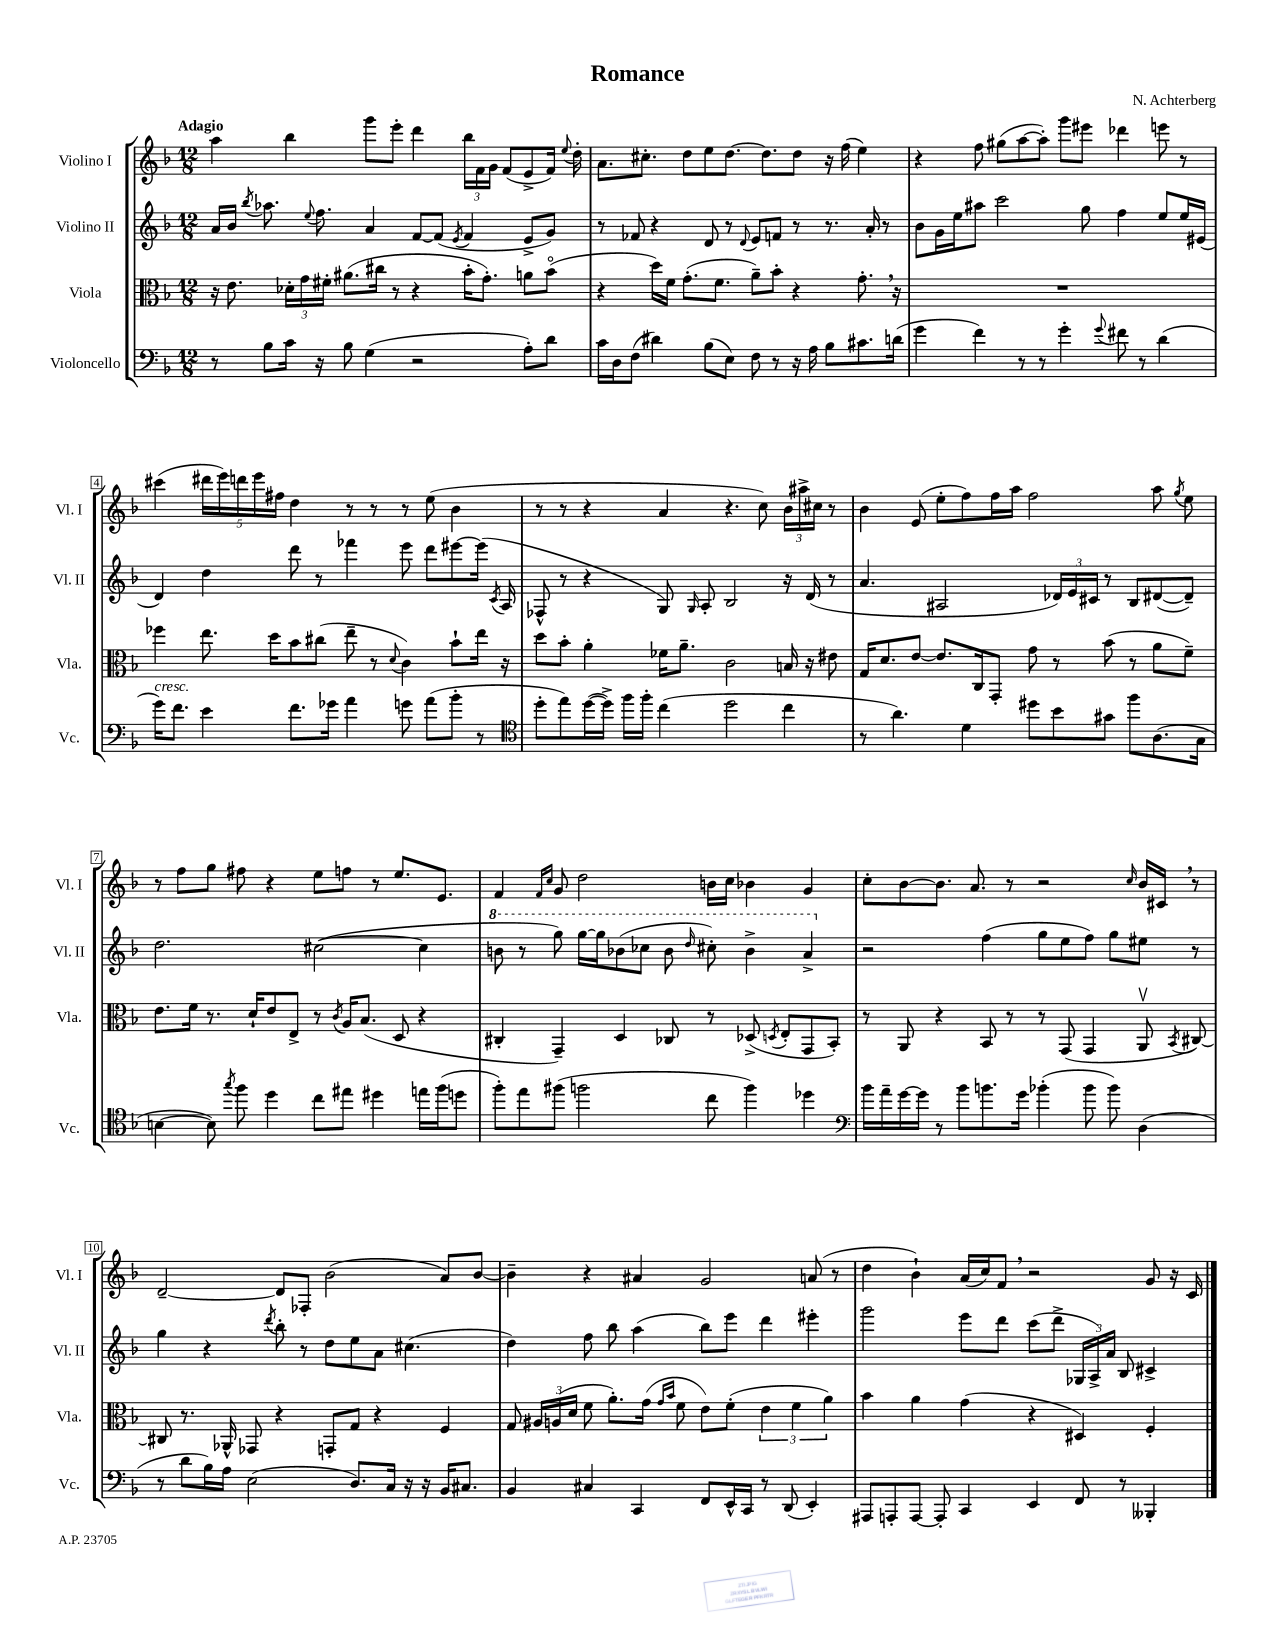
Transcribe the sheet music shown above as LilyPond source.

\header { title = "Romance" composer = "N. Achterberg" }
<<
\new StaffGroup <<
\new Staff = "s0" \with { instrumentName = "Violino I" shortInstrumentName = "Vl. I" } {
    \clef treble \key f \major \numericTimeSignature \time 12/8 \tempo "Adagio"
    \autoBeamOff a''4 bes''4 g'''8[ e'''8]-. d'''4 \tuplet 3/2 { bes''16[ f'16 g'16] } f'8[( e'8-> f'16]) \appoggiatura { e''8 } d''16-. |
    a'8.[ cis''8.]-. d''8[ e''8 d''8.]~ d''8.[ d''8] r16 f''16( e''4) |
    r4 f''8 gis''8[( a''8~ a''8]-.) g'''8[ eis'''8] des'''4 e'''8 r8 |
    cis'''4( \tuplet 5/4 { dis'''16[ e'''16) d'''16 e'''16 fis''16] } d''4 r8 r8 r8 e''8( bes'4 |
    r8 r8 r4 a'4 r4. c''8) \tuplet 3/2 { bes'16[ ais''16-> cis''16] } r8 |
    bes'4 e'8( e''8[-. f''8) f''16 a''16] f''2 a''8 \acciaccatura { g''8 } e''8 |
    r8 f''8[ g''8] fis''8 r4 e''8[ f''8] r8 e''8.[ e'8.] |
    f'4 \grace { f'16[ c''16] } g'8 d''2 b'16[ c''16] bes'4 g'4 |
    c''8[-. bes'8~ bes'8.] a'8. r8 r2 \grace { c''16 } bes'16[ cis'16] \breathe r8 |
    d'2~-- d'8[ fes8]-. bes'2( a'8[) bes'8]~ |
    bes'4-- r4 ais'4 g'2 a'8( r8 |
    d''4 bes'4-!) a'16[( c''16) f'8] \breathe r2 g'8 r16 c'16 \bar "|." |
}
\new Staff = "s1" \with { instrumentName = "Violino II" shortInstrumentName = "Vl. II" } {
    \clef treble \key f \major \numericTimeSignature \time 12/8
    \autoBeamOff a'16[ bes'16] \acciaccatura { bes''8 } aes''8. \appoggiatura { e''8 } f''8. a'4 f'8[~ f'8]( \acciaccatura { e'8 } f'4 e'8[-> g'8]) |
    r8 fes'8 r4 d'8 r8 \appoggiatura { d'8 } e'8[ f'8] r8 r8. a'16-. r8 |
    bes'8[ g'16 e''16 ais''8] c'''2 g''8 f''4 e''8[ e''16 eis'16]( |
    d'4) d''4 d'''8 r8 fes'''4 e'''8 d'''8[ eis'''8~ eis'''16]( \acciaccatura { c'8 } a16 |
    fes8-^ r8 r4 g8) \grace { g16 } a8-. bes2 r16 d'16( r8 |
    a'4. ais2 \tuplet 3/2 { des'16[) e'16 cis'16] } r8 bes8[ dis'8~( dis'8]--) |
    d''2. cis''2~( cis''4 |
    \ottava #1 b''8 r8 g'''8) g'''16[~ g'''16 bes''8( ces'''8] bes''8 \grace { d'''16 } cis'''8-.) bes''4-> a''4-> \ottava #0 |
    r2 f''4( g''8[ e''8 f''8]) g''8[ eis''8] r8 |
    g''4 r4 \acciaccatura { d'''8 } bes''8-. r8 d''8[ e''8 a'8] cis''4.( |
    d''4) f''8 bes''8 a''4( bes''8[) e'''8] d'''4 eis'''4-. |
    g'''2 e'''8[ d'''8] c'''8[( d'''8]-> \tuplet 3/2 { ges16[ a16->) a'16] } bes8 cis'4-> \bar "|." |
}
\new Staff = "s2" \with { instrumentName = "Viola" shortInstrumentName = "Vla." } {
    \clef alto \key f \major \numericTimeSignature \time 12/8
    \autoBeamOff r16 e'8. \tuplet 3/2 { des'16[-. g'16 fis'16]-. } ais'8.[( cis''16] r8 r4 bes'16[-. g'8.]-.) a'8[ bes'8]\flageolet( |
    r4 d''16[) f'16] g'8.[-.( f'8.] a'8[--) bes'8]-. r4 g'8.-. \breathe r16 |
    R1. |
    fes''4 e''8. d''16[ bes'8 cis''8]( e''8-- r8 \appoggiatura { d'8 } c'4) bes'8[-! e''16] r16 |
    d''8[ bes'8]-. a'4-. fes'16[ a'8.]-- c'2 b16 r16 eis'8 |
    g16[ d'8. e'8]~ e'8.[ c16 g,8]-. g'8 r8 bes'8( r8 a'8[ f'8]--) |
    e'8.[ f'16] r8. d'16[-! e'8 e8]-> r8 \acciaccatura { c'8 } a16[ bes8.]( d8 r4 |
    cis4-. g,4--) d4 ces8 r8 des8->( \acciaccatura { d8 } e8[-. g,8 bes,8]-.) |
    r8 a,8 r4 bes,8 r8 r8 g,8( g,4 a,8\upbow \acciaccatura { bes,8 } cis8~) |
    cis8 r8. aes,16-^ ges,8 r4 g,8[-. g8] r4 f4 |
    g8 \tuplet 3/2 { ais16[ a16( d'16] } f'8 a'8.[-.) g'16]( \grace { g'16[ bes'16] } f'8 e'8[) f'8]-.( \tuplet 3/2 { e'4 f'4 a'4) } |
    bes'4 a'4 g'4( r4 dis4) f4-. \bar "|." |
}
\new Staff = "s3" \with { instrumentName = "Violoncello" shortInstrumentName = "Vc." } {
    \clef bass \key f \major \numericTimeSignature \time 12/8
    \autoBeamOff r8 bes8[ c'16] r16 bes8 g4( r2 a8[-.) d'8] |
    c'16[ d16 f8]( dis'4) bes8[( e8]) f8 r8 r16 a16 bes8[ cis'8. d'16]( |
    g'4 f'4) r8 r8 g'4-. \appoggiatura { g'8 } fis'8 r8 d'4( |
    g'16[^\markup { \italic "cresc." }) f'8.] e'4 f'8.[ ges'16] a'4 g'8 a'8[( bes'8]-. r8 |
    \clef tenor d''8[-. e''8) d''16~( d''16]->) f''16[ f''16]-. c''4( d''2 c''4 |
    r8 a'4.) d'4 dis''8[ bes'8 gis'8] f''8[ a8.( g16] |
    b4~ b8) \acciaccatura { g''8 } f''8 d''4 c''8[ eis''8] dis''4 e''16[ f''16( d''8] |
    f''8[-.) e''8 fis''8]( f''2 c''8 f''4) des''4 |
    \clef bass bes'16[ a'16-- g'16~ g'16] r8 bes'8[ b'8. g'16] bes'4-.( bes'8 bes'8) d4( |
    r8 d'8[ bes16) a16] e2( d8.[) c16] r16 r16 bes,16[ cis8.] |
    bes,4 cis4 c,4 f,8[ e,16-^ c,16] r8 d,8( e,4-.) |
    ais,,8[ a,,8-. a,,8]~ a,,8-. c,4 e,4 f,8 r8 beses,,4-. \bar "|." |
}
>>
>>
\layout { \context { \Score \override BarNumber.stencil = #(make-stencil-boxer 0.1 0.3 ly:text-interface::print) } }
